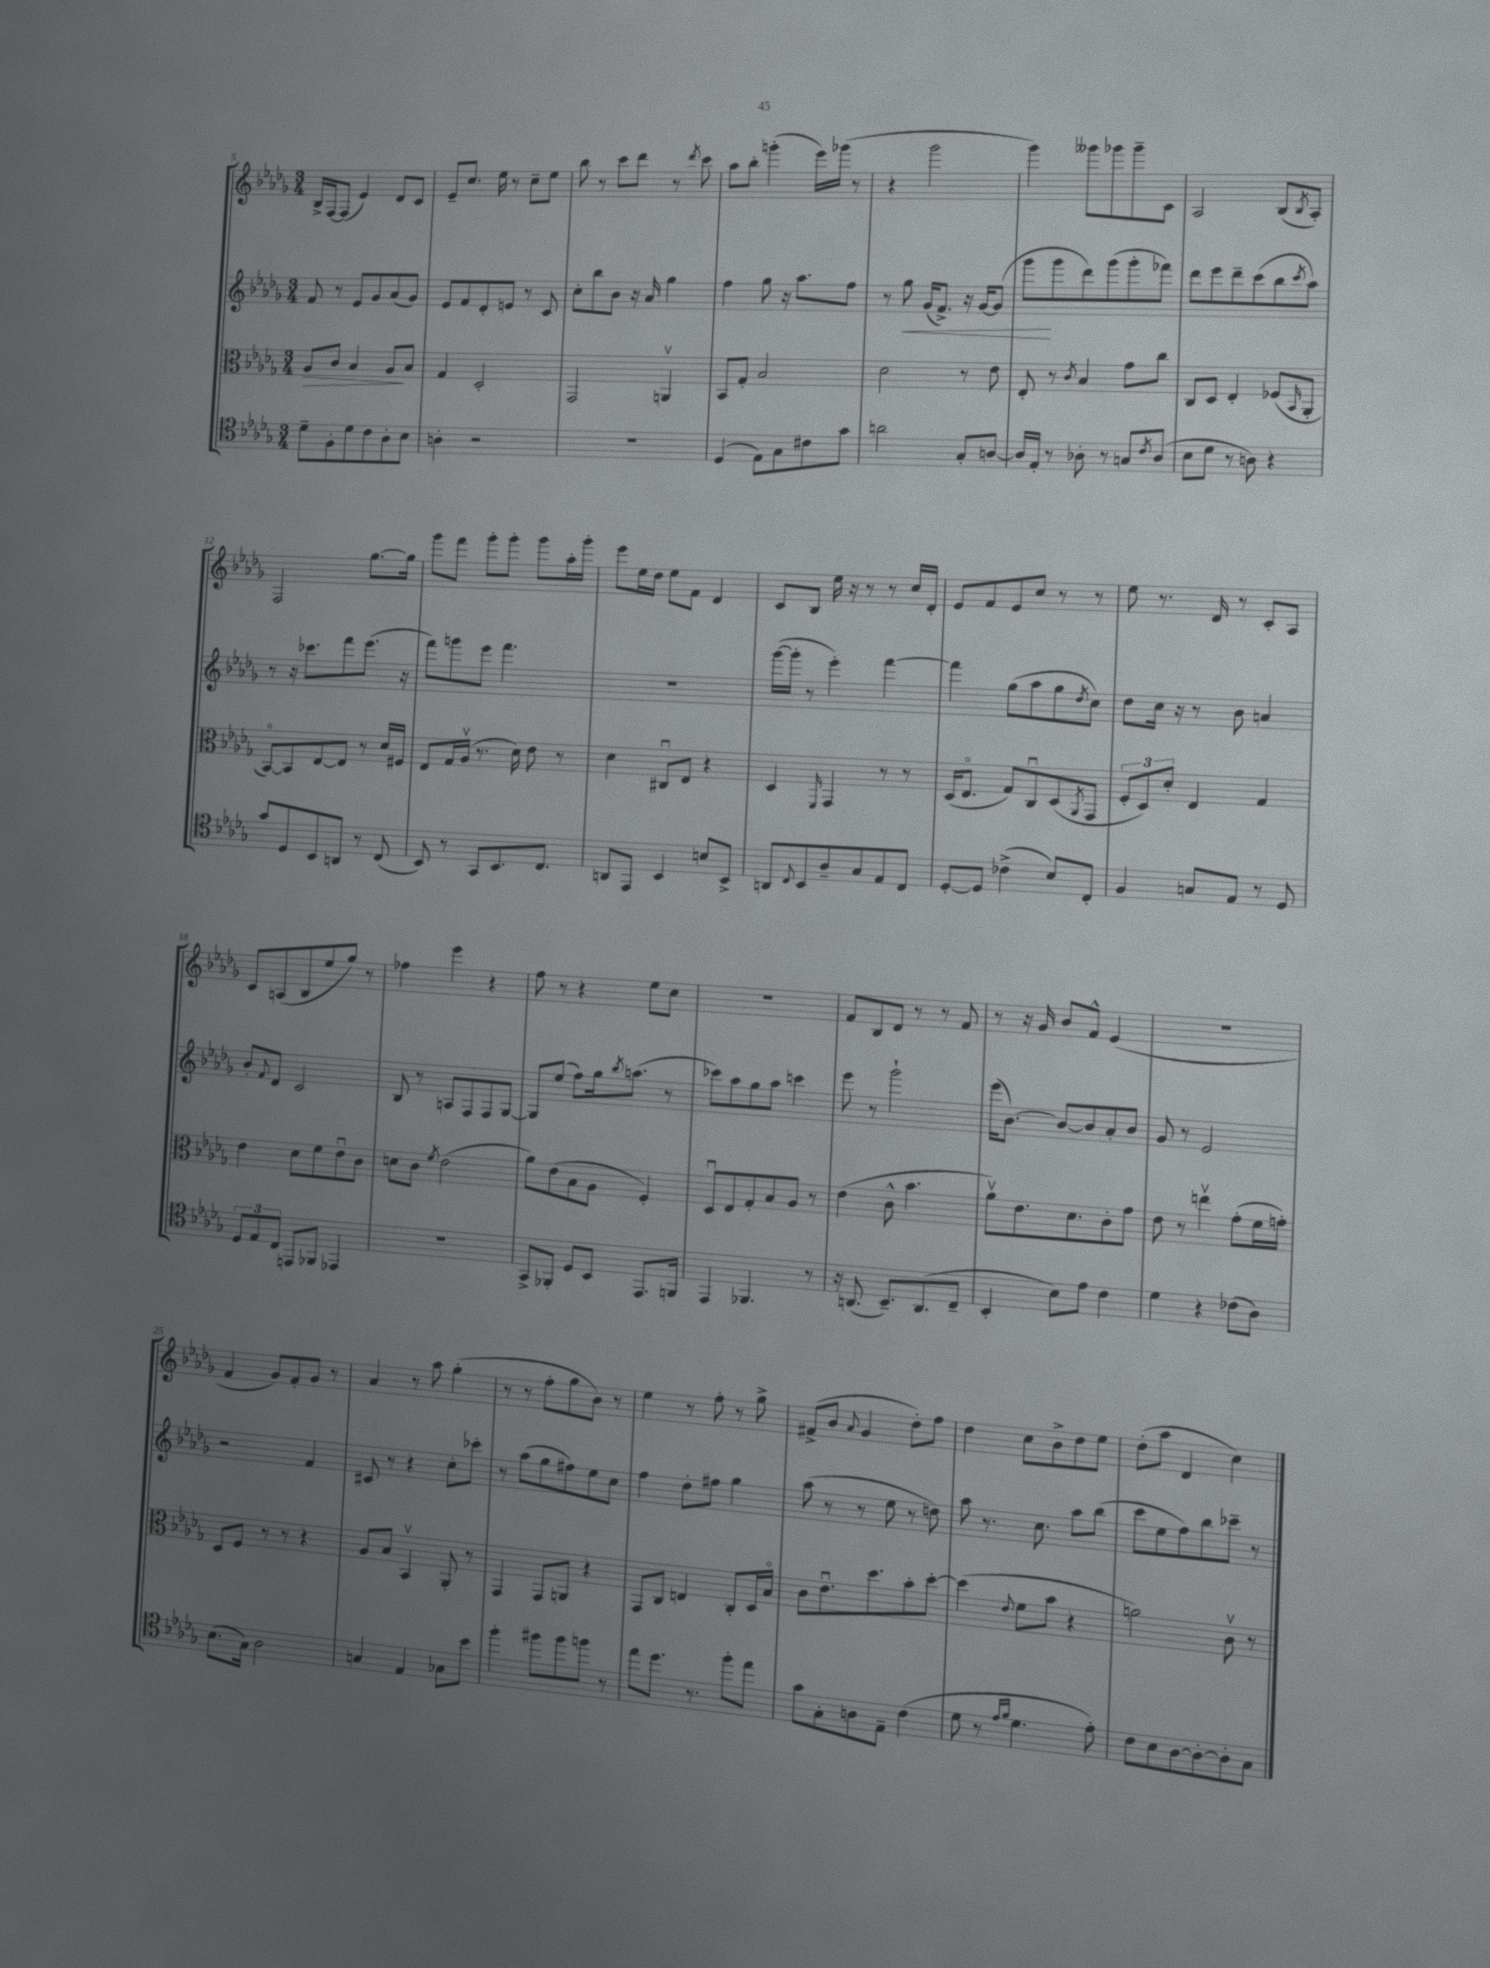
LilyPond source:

<<
\new StaffGroup <<
\new Staff = "s0" {
    \clef treble \key des \major \numericTimeSignature \time 3/4
    bes16-> f16~ f8( ees'4) des'8 c'8 |
    ees'8-- c''8. ees''16 r8 c''8-- ees''8 |
    bes''8 r8 c'''8 des'''8 r8 \acciaccatura { des'''8 } c'''8 |
    aes''8 bes''8-. g'''4-.( ees'''16) ges'''16( r8 |
    r4 ges'''2 |
    ges'''4) geses'''8 ges'''8 ges'''8-- c'8 |
    aes2 bes8( \acciaccatura { bes8 } aes8-.) |
    f2 ges''8.~ ges''16 |
    ges'''8 f'''8 ges'''8-. ges'''8-. ges'''8 aes''16-. ges'''16-. |
    ees'''8 ees''16 des''16 ees''8 f'8 des'4 |
    c'8 bes8 ees''16 r16 r8 r8 c''16 des'16-. |
    ees'8 f'8 ees'8 c''8 r8 r8 |
    ees''8 r8. des'16 r8 c'8-. aes8 |
    c'8 a8( bes8 ees''8 ges''8) r8 |
    fes''4 ees'''4 r4 |
    f''8 r8 r4 ees''8 c''8 |
    R2. |
    f'8 bes8 des'8 r8 r8 f'8 |
    r8 r16 ges'16 bes'8 f'8-^ ees'4( |
    R2. |
    f'4 ges'8) f'8-. ges'8 r8 |
    aes'4 r8 aes''8 ges''4-.( |
    r8 r8 f''8-. ges''8 bes'8) r8 |
    ees''4 r8 f''8-. r8 ges''8-> |
    fis'8->( bes'8 \appoggiatura { aes'8 } ges'4 des''8-.) f''8 |
    des''4 c''8 bes'8-> des''8 ees''8 |
    des''8-.( aes''8 des'4 c''4) \bar "|." |
}
\new Staff = "s1" {
    \clef treble \key des \major \numericTimeSignature \time 3/4
    f'8 r8 ees'8 ges'8 aes'8( ges'8) |
    ees'8 f'8 des'8-. e'8 r8 c'8 |
    c''8-. bes''8 bes'8 r16 aes'16 ges''4 |
    f''4 ges''8 r16 aes''8. f''8 |
    r8 ges''8\< ges'16( f'8.->) r16 ges'16~ ges'8( |
    ges'''8\! ges'''8 des'''8) ges'''8( ges'''8-. fes'''8) |
    des'''8 ees'''8 des'''8-- c'''8( bes''8 \acciaccatura { c'''8 } aes''8) |
    r8 r16 ces'''8. f'''8 ees'''8.( r16 |
    f'''8) g'''8 ees'''8 f'''4. |
    R2. |
    ges'''16~( ges'''16-. r8 ees'''4-.) f'''4~ |
    f'''4 ges''8( aes''8 ges''8 \acciaccatura { des''8 } c''8) |
    des''8 c''16 r16 r8 bes'8 a'4 |
    bes'8-. \appoggiatura { f'8 } des'8 c'2 |
    bes8 r8 a8 f8 f8 ges8~ |
    ges8 ees''8( f''8) ges''16 \acciaccatura { bes''8 } a''8.( r8 |
    ces'''8) aes''8 ges''8 aes''8 c'''4 |
    ees'''8 r8 ges'''2-! |
    ees'''16( bes'8.~) bes'8~ bes'8 aes'8-. bes'8 |
    ges'8 r8 ees'2 |
    r2 f'4 |
    cis'8 r8 r4 c''8-. ces'''8-. |
    r8 aes''8( ges''8 fis''8) ees''8 c''8 |
    f''4 des''8-. fis''8 ges''4 |
    aes''8( r8 r8 ees''8 r8 d''8) |
    aes''8 r8. c''8. aes''8 bes''8( |
    c'''8 ees''8 f''8) bes''8 ces'''8-- r8 \bar "|." |
}
\new Staff = "s2" {
    \clef alto \key des \major \numericTimeSignature \time 3/4
    aes8\> c'8 bes4 aes8\! bes8 |
    ges4 des2-. |
    ges,2 a,4\upbow |
    bes,8 ges8-. bes2 |
    des'2 r8 ees'8 |
    ees8-. r8 \acciaccatura { c'8 } bes4 ges'8 c''8 |
    c8 des8 ees4-. fes8( \grace { bes,16 } aes,8-. |
    bes,8~\flageolet) bes,8 ees8~ ees8 r8 des'16 fis16 |
    ees8 ges16 aes16\upbow( r8. des'16) ees'8 r8 |
    des'4 cis8\downbow ees8 r4 |
    des4 \grace { f,16 } ges,4 r8 r8 |
    des16( ees8.\flageolet ges8) c8\downbow des8( \acciaccatura { aes,8 } ges,8 |
    \tuplet 3/2 { f8-. des8) des'8-. } ees4 ges4 |
    ees'4 des'8 f'8 ees'8\downbow c'8 |
    d'8 c'8 \acciaccatura { f'8 } ees'2( |
    aes'8) ees'8( bes8 aes8 f4-.) |
    des8\downbow ees8 ges8-. bes8 aes8 r8 |
    ees'4( c'8-^ bes'4. |
    aes'8\upbow) ees'8. des'8. c'8-. ges'8 |
    ees'8 r8 e''4\upbow ges'8-.( f'16 g'16-.) |
    des8 f8 r8 r8 r4 |
    aes8 bes8 bes,4\upbow aes,8-. r8 |
    ges,4 ges,8 a,8 r4 |
    ges,8 c8 e4 c8-. des16 bes16\flageolet |
    c'8 ees'8.\downbow des''8. bes'8-. des''8~-. |
    des''4( \appoggiatura { ees'8 } f'8 bes'8 r4 |
    a'2) c'8\upbow r8 \bar "|." |
}
\new Staff = "s3" {
    \clef tenor \key des \major \numericTimeSignature \time 3/4
    des'8-- f8-. des'8 c'8 aes8-. bes8 |
    a4-. r2 |
    R2. |
    des4( ees8) ges8 cis'8 ges'8 |
    a'2 ges8-. a8~ |
    a16 ees16-. r8 aes8-. r8 g8 \acciaccatura { c'8 } aes8( |
    bes8 des'8 r8 a8) r4 |
    ges'8 des8 bes,8 a,8 r8 c8( |
    bes,8) r8 ges,8 bes,8. c8. |
    a,8 ees,8 bes,4 b8 bes,8-> |
    a,8 \appoggiatura { c8 } bes,8 aes8-- ges8 ees8 c8 |
    des8~-. des8 ces'4->( bes8) c8-. |
    f4 g8 ees8 r8 des8 |
    \tuplet 3/2 { des8 ees8 c8 } e,8 fes,8 ees,4 |
    R2. |
    ges,8-> fes,8-. des8 bes,8 ees,8. f,16 |
    ees,4 fes,4. r8 |
    r16 a,8.( bes,8.--) a,8.( c8-- |
    bes,4-. bes8) ees'8 c'4 |
    des'4 r4 ces'8( aes8) |
    bes8.( ges16) aes2 |
    g4 ees4 ges8 bes'8 |
    f''4-. fis''8 fis''8 f''8 r8 |
    ees''8 des''8. r8. f''8-. ees''8 |
    ges'8 ges8-. a8 ees8-- c'4( |
    des'8 r8 \grace { ees'16 f'16 } des'4. ees'8-.) |
    c'8 bes8 aes8~ aes8~-. aes8-. ges8 \bar "|." |
}
>>
>>
\layout { \context { \Score currentBarNumber = #5 } }
